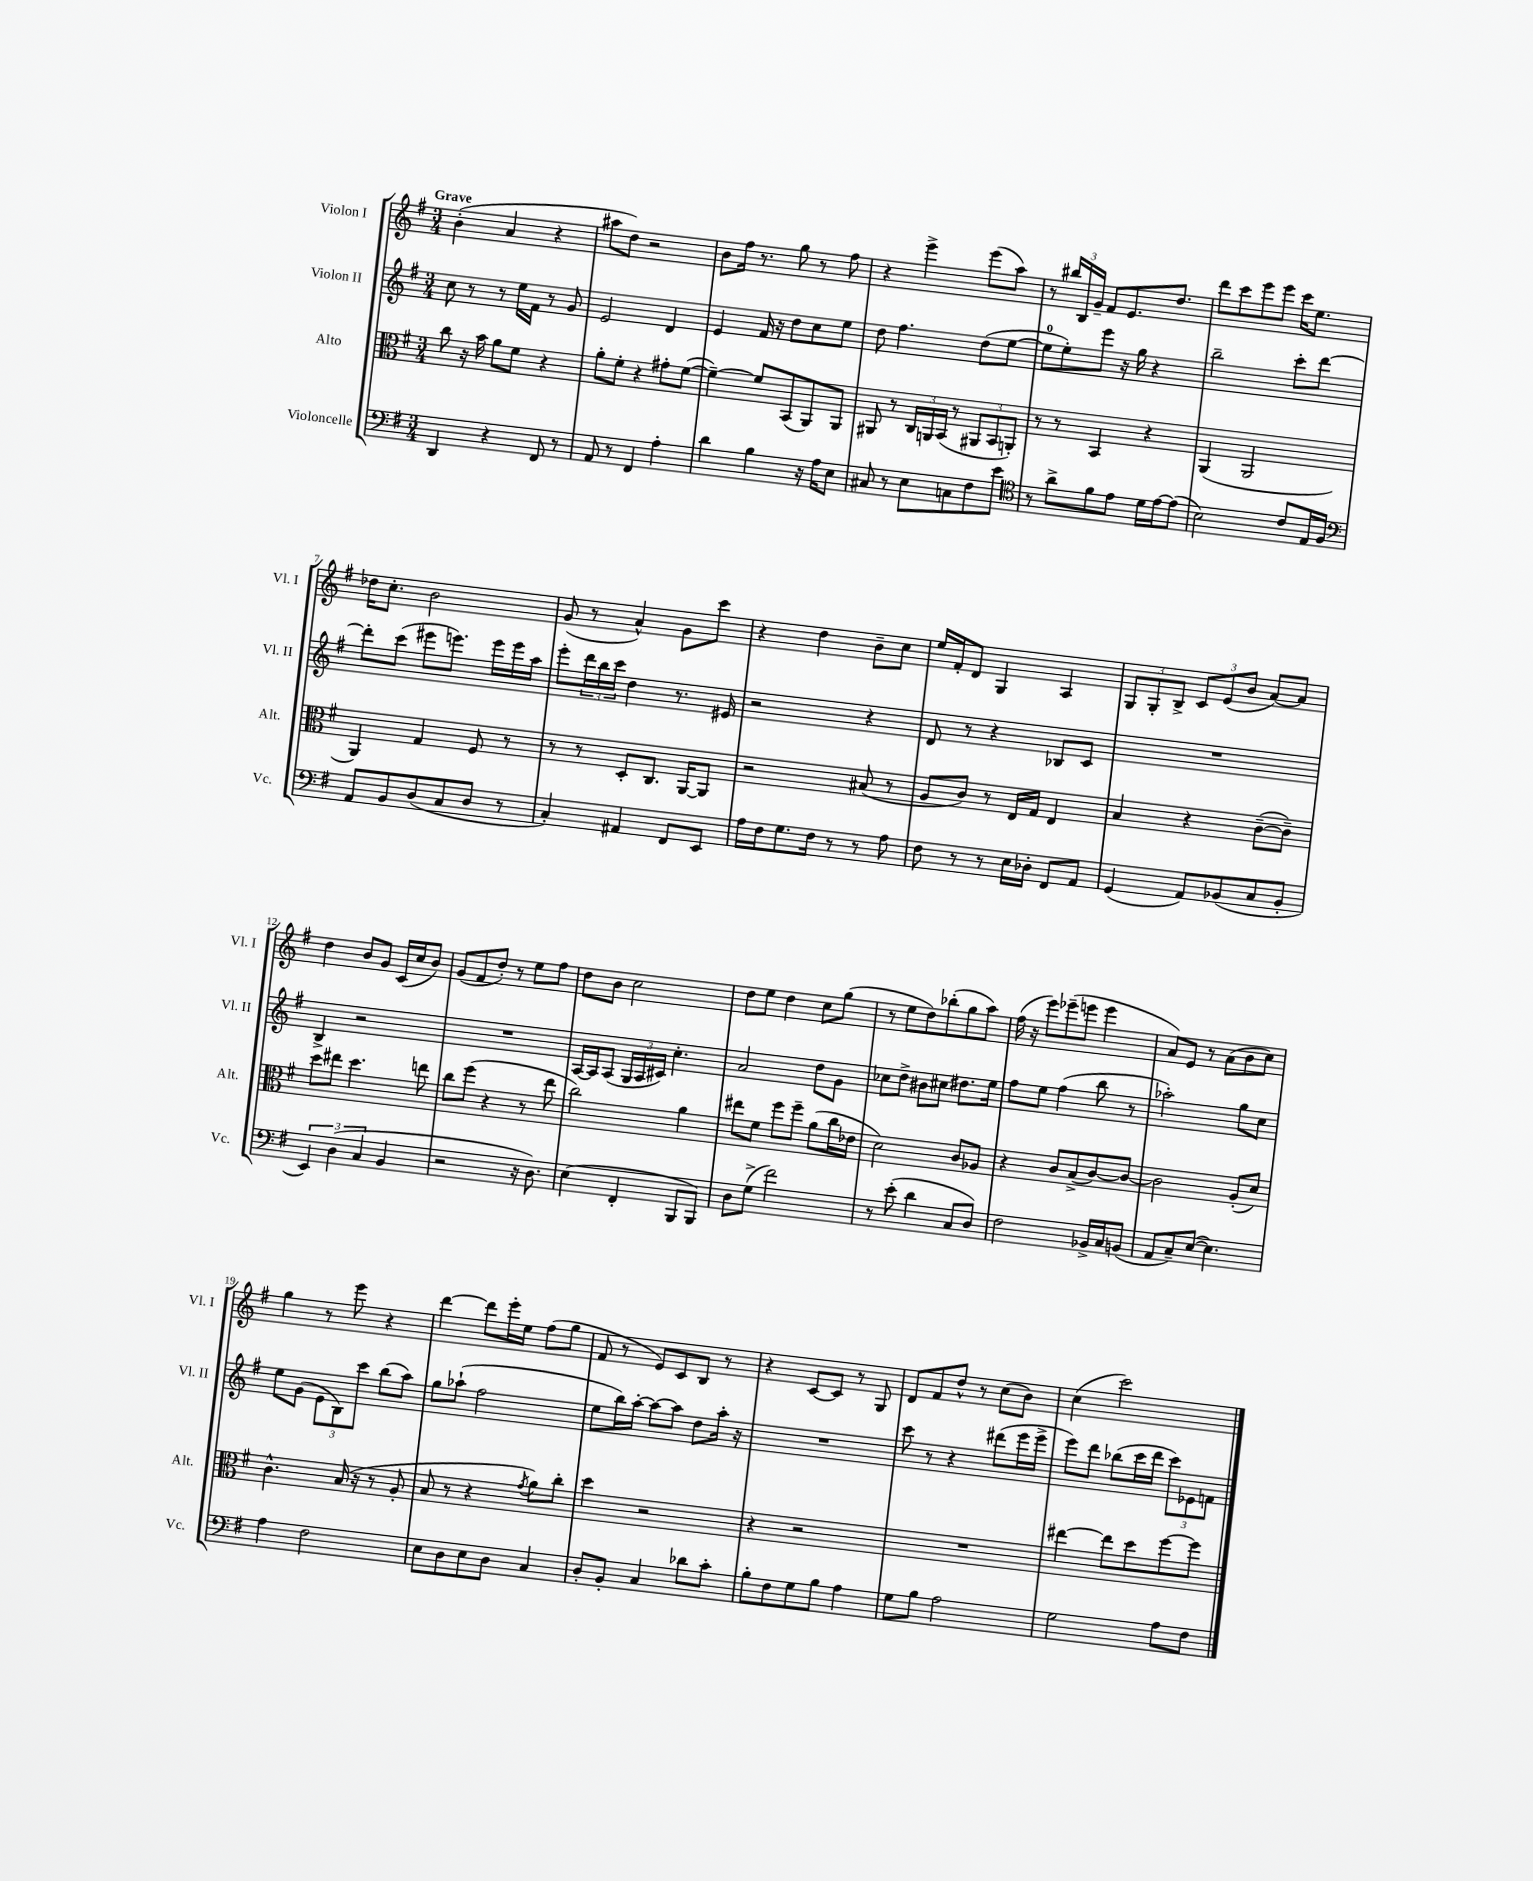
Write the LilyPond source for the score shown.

<<
\new StaffGroup <<
\new Staff = "s0" \with { instrumentName = "Violon I" shortInstrumentName = "Vl. I" } {
    \clef treble \key g \major \numericTimeSignature \time 3/4 \tempo "Grave"
    b'4-.( a'4 r4 |
    ais''8 d''8) r2 |
    b'8 fis''16 r8. g''8 r8 fis''8 |
    r4 e'''4-> e'''8( a''8) |
    r8 \tuplet 3/2 { bis''16 b16 g'16-- } fis'8 e'8. d''8. |
    d'''8 c'''8 e'''8 e'''8 c'''16 e''8. |
    des''16 c''8.-. b'2 |
    g'8( r8 a'4-^) g'8 c'''8 |
    r4 d''4 b'8-- c''8 |
    e''16 fis'16-. d'8 g4 a4 |
    \tuplet 3/2 { g8 g8-. b8-> } \tuplet 3/2 { c'8 e'8( b'8 } a'8~) a'8 |
    d''4 b'8 g'8 c'16( c''16 b'8) |
    g'8( fis'8 d''8-.) r8 e''8 fis''8 |
    d''8 b'8 c''2 |
    d''8 e''8 d''4 c''8 g''8( |
    r8 e''8 d''8) bes''8-.( g''8 a''8) |
    fis''16( r16 e'''8) ees'''8--( e'''8 e'''4 |
    a'8) e'8 r8 a'8( b'8 c''8) |
    g''4 r8 e'''8 r4 |
    d'''4~ d'''8 e'''16-. e''16 fis''8( g''8 |
    fis'8 r8 e'8) c'8 b8 r8 |
    r4 c'8~ c'8 r8 g8 |
    d'8 fis'8 d''8-^ r8 c''8( b'8) |
    c''4( c'''2) \bar "|." |
}
\new Staff = "s1" \with { instrumentName = "Violon II" shortInstrumentName = "Vl. II" } {
    \clef treble \key g \major \numericTimeSignature \time 3/4
    c''8 r8 r8 e''16 fis'16 r8 g'8 |
    e'2 d'4 |
    e'4 fis'16 r16 d''8 c''8 e''8 |
    d''8 fis''4. d''8( e''8~ |
    e''8-0 e''8-.) e'''8 r16 g''16 r4 |
    b''2-- c'''8-. d'''8~ |
    d'''8-. c'''8( eis'''8 e'''8.) e'''16 e'''16 a''16 |
    e'''8-. \tuplet 3/2 { d'''16 b''16 c'''16 } d''4 r8. eis'16 |
    r2 r4 |
    d'8 r8 r4 bes8 c'8 |
    R2. |
    b4-> r2 |
    R2. |
    a16~ a16 a8( \tuplet 3/2 { g16 a16 cis'16) } c''4.-. |
    a'2 d''8 g'8 |
    ces''8 d''8-> bis'8 cis''8 dis''8. e''16 |
    fis''8 e''8 fis''4( b''8 r8 |
    aes''2-.) g''8 c''8 |
    e''8 g'8( \tuplet 3/2 { e'8 b8) c'''8 } b''8( a''8) |
    g''8 aes''8-!( fis''2 |
    e''8 b''16) a''16~-. a''8~ a''8 d''8 a''16-. r16 |
    R2. |
    c'''8 r8 r4 dis'''8( e'''16 e'''16-> |
    e'''8) d'''8 bes''8( c'''16 d'''16 \tuplet 3/2 { c'''8) ees'8 f'8 } \bar "|." |
}
\new Staff = "s2" \with { instrumentName = "Alto" shortInstrumentName = "Alt." } {
    \clef alto \key g \major \numericTimeSignature \time 3/4
    c''8 r16 b'16 a'8 fis'8 r4 |
    a'8-. fis'8-. r4 gis'8-. fis'8~( |
    fis'4~--) fis'8 b,8( a,8) a,8 |
    ais,8 r8 \tuplet 3/2 { c16 a,16 b,16( } r8 \tuplet 3/2 { ais,8 b,8 a,8-.) } |
    r8 r8 b,4 r4 |
    a,4( a,2 |
    a,4) g4 fis8 r8 |
    r8 r8 d8-. c8. a,16~ a,8 |
    r2 bis8( r8 |
    a8 c'8) r8 e16 g16 e4 |
    b4 r4 c'8~--( c'8--) |
    d''8 eis''8 d''4. e''8 |
    c''8 fis''8( r4 r8 e''8 |
    c''2) a'4 |
    eis''8 fis'8 fis''8 fis''8-- a'8( c''16 ees'16 |
    d'2) c'8 aes8 |
    r4 c'8 b8->( c'8~) c'8~ |
    c'2 a8-.( d'8) |
    c'4.-^ b16( r16 r8 a8-. |
    b8 r8 r4 \acciaccatura { g'8 } a'8) c''8-. |
    d''4 r2 |
    r4 r2 |
    R2. |
    eis''4~ eis''8 d''8 fis''8~ fis''8 \bar "|." |
}
\new Staff = "s3" \with { instrumentName = "Violoncelle" shortInstrumentName = "Vc." } {
    \clef bass \key g \major \numericTimeSignature \time 3/4
    d,4 r4 fis,8 r8 |
    a,8 r8 fis,4 a4-. |
    d'4 b4 r16 a16 e8 |
    cis8 r8 e8 c8 fis8 e'8 |
    \clef tenor r8 a'8-> fis'8 e'8 d'16 e'16~ e'8( |
    b2) c'8 e16 fis16 |
    \clef bass a,8 b,8 d8( c8 d8 r8 |
    c4-.) ais,4 fis,8 e,8 |
    a16 fis16 g8. fis16 r8 r8 a8 |
    fis8 r8 r8 e16 des16-. fis,8 a,8 |
    g,4( a,8) bes,8( c8 bes,8-. |
    \tuplet 3/2 { e,4) d4( c4 } b,4 |
    r2 r16 d8.) |
    e4( fis,4-. b,,8 b,,8) |
    d8 g8->( fis'2) |
    r8 e'8-.( d'4 c8 d8) |
    fis2 bes,16-> c16 b,8( |
    a,8 c8--) e8~( e4.) |
    a4 fis2 |
    e8 d8 e8 d8 c4 |
    d8-. b,8-. c4 des'8 c'8-. |
    b8-. fis8 g8 b8 a4 |
    g8 b8 a2 |
    g2 a8 fis8 \bar "|." |
}
>>
>>
